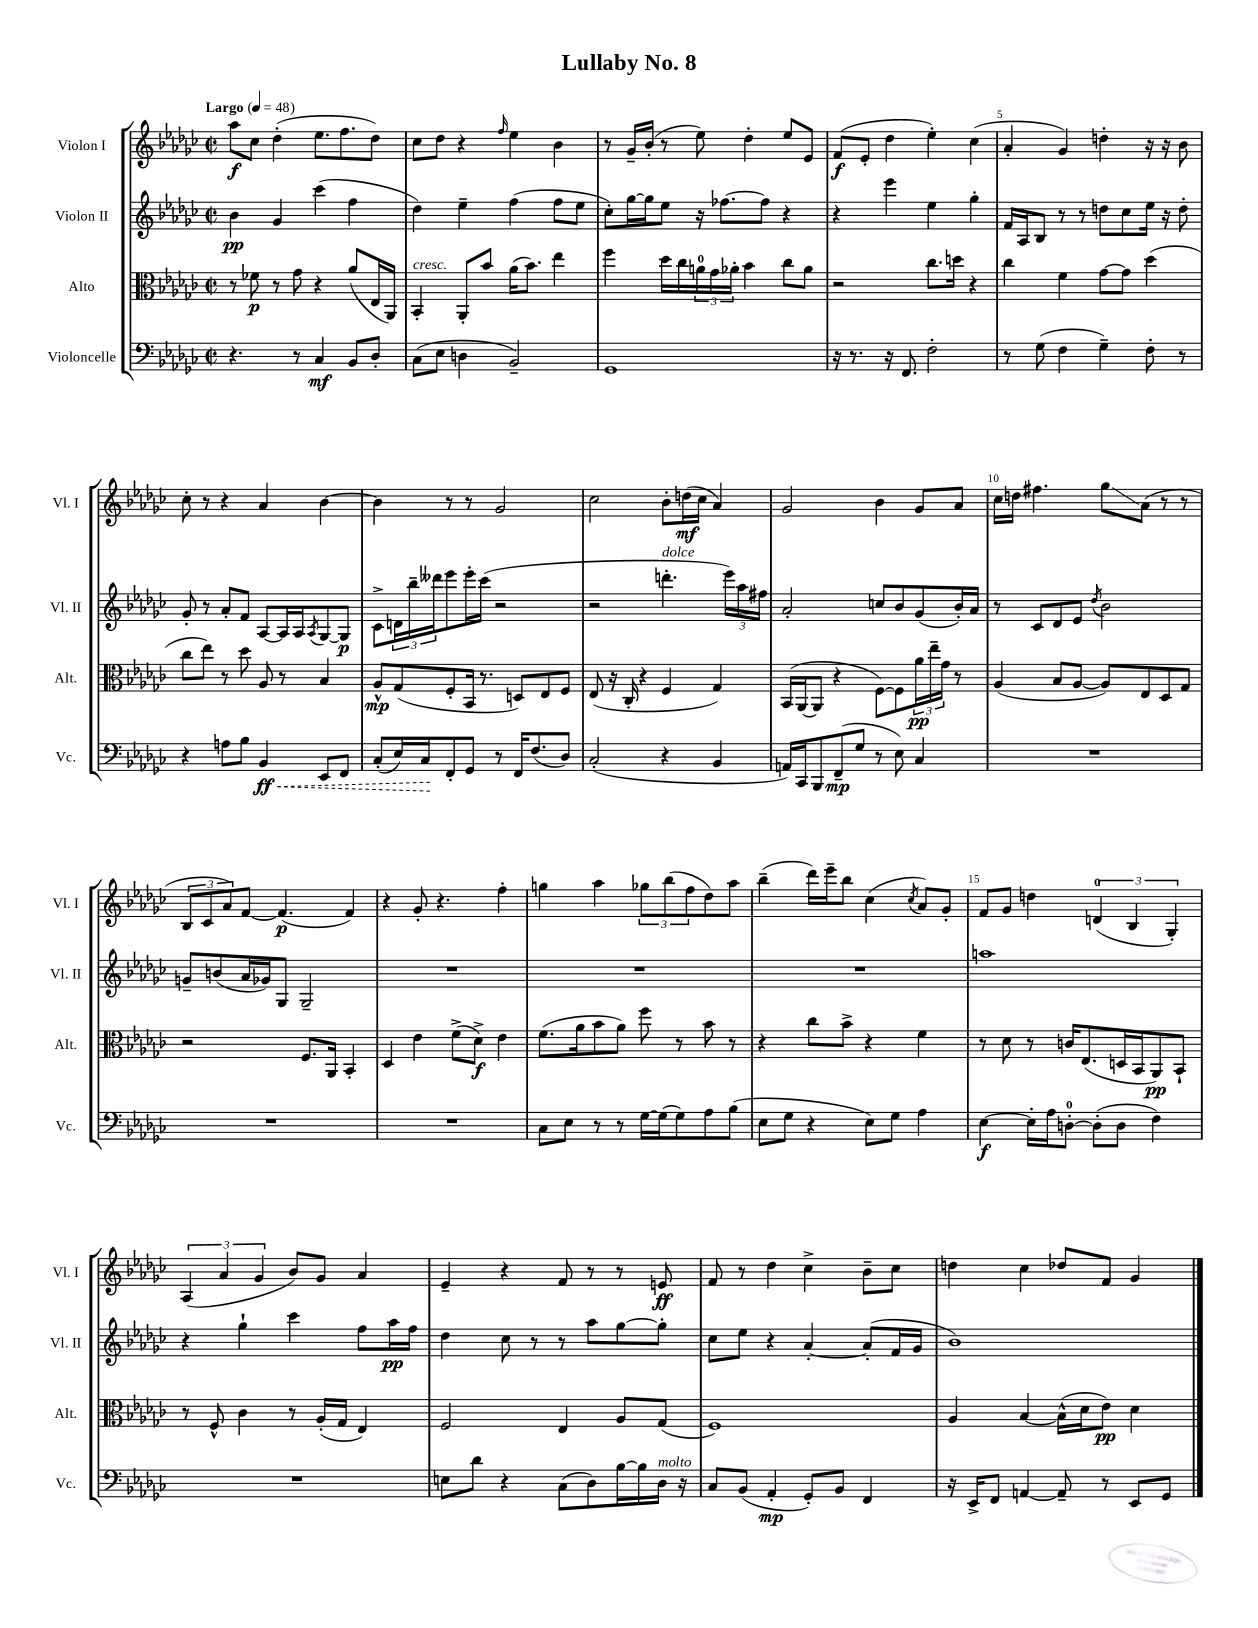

**kern	**kern	**kern	**kern
*staff4	*staff3	*staff2	*staff1
*clefF4	*clefC3	*clefG2	*clefG2
*k[b-e-a-d-g-c-]	*k[b-e-a-d-g-c-]	*k[b-e-a-d-g-c-]	*k[b-e-a-d-g-c-]
*M2/2	*M2/2	*M2/2	*M2/2
*met(c|)	*met(c|)	*met(c|)	*met(c|)
*MM48	*MM48	*MM48	*MM48
4.r	8r	4b-\	8aa-\L
.	8f-\	.	8cc-\J
.	8r	4g-/	(4dd-'\
8r	8g-\	.	.
4C-/	4r	(4ccc-\	8.ee-\L
.	.	.	8.ff\
8BB-/L	(8a-/L	4ff\	.
8D-'/J	16E-/L	.	8dd-\J)
.	16AA-/JJ)	.	.
=	=	=	=
(8C-\L	4BB-'/	4dd-\)	8cc-\L
8E-\J	.	.	8dd-\J
4D\	8AA-'/L	4ee-~\	4r
.	8b-/J	.	.
.	.	.	16qqff/
2BB-~/)	(16a-\LK	(4ff\	4ee-\
.	8.b-\J)	.	.
.	4ee-\	8ff\L	4b-\
.	.	8ee-\J	.
=	=	=	=
1GG-	4ff\	8cc-'\L)	8r
.	.	[16gg-\L	16g-~/LL
.	.	16gg-\]J	(16b-'/JJ
.	16dd-\LL	8ee-\J	8r
.	16cc-\	.	.
.	24a\	16r	8ee-\)
.	24g-\	.	.
.	.	[8.ff-\L	.
.	24a-'\JJ	.	.
.	4b-\	.	4dd-'\
.	.	8ff-\]J	.
.	8cc-\L	4r	8ee-/L
.	8a-\J	.	8e-/J
=	=	=	=
16r	2r	4r	(8f/L
8.r	.	.	.
.	.	.	8e-'/J
16r	.	4eee-\	4dd-\
8.FF/	.	.	.
2F'\	8.cc-\L	4ee-\	4ee-'\)
.	16dd\Jk	.	.
.	4r	4gg-'\	(4cc-\
=	=	=	=
8r	4cc-\	16f/LL	4a-'/
.	.	16A-/J	.
(8G-\	.	8B-/J	.
4F\	4f\	8r	4g-/)
.	.	8r	.
4G-~\)	[8g-\L	8dd\L	4dd'\
.	8g-\]J	8cc-\	.
8F'\	(4dd-\	16ee-\Jk	16r
.	.	16r	16r
8r	.	8dd'\	8b-\
=	=	=	=
4r	8cc-\L	8g-'/	8cc-'\
.	8ee-\J)	8r	8r
8A\L	8r	8a-'/L	4r
8B-\J	8dd-\	8f/J	.
4BB-/	8A-/	[8A-/L	4a-/
.	8r	16A-/]L	.
.	.	16A-/J	.
.	.	8qA-/	.
8EE-/L	4B-/	[8G-/	[4b-\
8FF/J	.	8G-/]J	.
=	=	=	=
(8C-'/L	8A-^^/L	8c-^\L	4b-\]
16E-/L)	(8G-/	24d\L	.
.	.	24bb-~\	.
16C-/J	.	.	.
.	.	24ddd--\J	.
8FF'/	8F'/	8eee-\	8r
8GG-/J	16BB-/Jk	16eee-'\L	8r
.	8.r	(16ccc-\JJ	.
8r	.	2r	2g-/
16FF/LK	8D/L)	.	.
(8.F/	.	.	.
.	8E-/	.	.
8D-/J)	8F/J	.	.
=	=	=	=
(2C-'/	(8E-/	2r	2cc-\
.	16r	.	.
.	16C-'/	.	.
.	4r	.	.
4r	4F/	4.ddd'\	8b-'\L
.	.	.	(16dd\L
.	.	.	16cc-\JJ
4BB-/	4G-/)	.	4a-/)
.	.	24eee-\LL)	.
.	.	24aa-\	.
.	.	24ff#\JJ	.
=	=	=	=
16AA/LL)	(16BB-/LL	2a-'/	2g-/
16CC-/J	[16AA-/J	.	.
8BBB-/	8AA-/]J	.	.
(8FF~/	4r	.	.
8G-/J	.	.	.
8r	[8F\L)	8cc/L	4b-\
8E-\)	8F\]	8b-/	.
4C-/	24a-\L	(8g-/	8g-/L
.	24ee-~\	.	.
.	24g-\JJ	.	.
.	8r	16b-'/L)	8a-/J
.	.	16a-/JJ	.
=	=	=	=
1r	(4A-/	8r	16cc-\LL
.	.	.	16dd\JJ
.	.	8c-/L	4.ff#\
.	8B-/L	8d-/	.
.	[8A-/J	8e-/J	.
.	.	8qdd-/	.
.	8A-/]L)	2b-\	8gg-\L
.	8E-/	.	(8a-\J
.	8D-/	.	8r
.	8G-/J	.	8r
=	=	=	=
1r	2r	8g~/L	12B-/L
.	.	.	12c-/
.	.	(8b/	.
.	.	.	12a-/)
.	.	16a-/L	[8f/J
.	.	16g-/J)	.
.	.	8G-/J	(4.f/]
.	8.F/L	2G-~/	.
.	16AA-/Jk	.	.
.	4BB-'/	.	4f/)
=	=	=	=
1r	4D-/	1r	4r
.	4e-\	.	8g-'/
.	.	.	4.r
.	(8f^\L	.	.
.	8d-^\J)	.	.
.	4e-\	.	4ff'\
=	=	=	=
8C-\L	(8.f\L	1r	4gg\
8E-\J	.	.	.
.	16a-\k	.	.
8r	8b-\	.	4aa-\
8r	8a-\J)	.	.
[16G-\LL	8ff\	.	12gg-\L
(16G-\]J	.	.	.
.	.	.	(12bb-\
8G-\)	8r	.	.
.	.	.	12ff\
8A-\	8b-\	.	8dd-\)
(8B-\J	8r	.	8aa-\J
=	=	=	=
8E-\L	4r	1r	(4bb-~\
8G-\J	.	.	.
4r	8cc-\L	.	16ddd-\LL)
.	.	.	16eee-~\J
.	8b-^\J	.	8bb-\J
8E-\L)	4r	.	(4cc-\
8G-\J	.	.	.
.	.	.	8qcc-/
4A-\	4f\	.	8a-/L)
.	.	.	8g-'/J
=	=	=	=
[4E-\	8r	1aa	8f/L
.	8d-\	.	8g-/J
16E-'\]LL	8r	.	4dd\
16A-\J	.	.	.
[8D'\J	16c/LK	.	.
.	(8.E-/	.	.
(8D'\]L	.	.	(6d/
8D\J	16D/L	.	.
.	.	.	6B-/
.	16BB-/J	.	.
4F\)	8AA-/)	.	.
.	.	.	6G-'/)
.	8BB-`/J	.	.
=	=	=	=
1r	8r	4r	(6A-/
.	8F^^/	.	.
.	.	.	6a-/
.	4c-\	4gg-`\	.
.	.	.	6g-/
.	8r	4ccc-\	8b-/L)
.	(16A-'/LL	.	8g-/J
.	16G-/JJ	.	.
.	4E-/)	8ff\L	4a-/
.	.	16aa-\L	.
.	.	16ff\JJ	.
=	=	=	=
8E\L	2F/	4dd-\	4e-~/
8d-\J	.	.	.
4r	.	8cc-\	4r
.	.	8r	.
(8C-\L	4E-/	8r	8f/
8D-\)	.	8aa-\L	8r
[16B-\L	8A-/L	[8gg-\	8r
16B-\]	.	.	.
16D-\JJ	(8G-/J	8gg-'\]J	8e/
16r	.	.	.
=	=	=	=
8C-/L	1F)	8cc-\L	8f/
(8BB-/J	.	8ee-\J	8r
4AA-'/	.	4r	4dd-\
8GG-'/L)	.	[4a-'/	4cc-^\
8BB-/J	.	.	.
4FF/	.	(8a-'/]L	8b-~\L
.	.	16f/L	8cc-\J
.	.	16g-/JJ	.
=	=	=	=
16r	4A-/	1b-)	4dd\
16EE-^/LK	.	.	.
8FF/J	.	.	.
[4AA/	[4B-/	.	4cc-\
8AA~/]	(16B-^^\]LL	.	8dd-/L
.	16d-\J	.	.
8r	8e-\J)	.	8f/J
8EE-/L	4d-\	.	4g-/
8GG-/J	.	.	.
==	==	==	==
*-	*-	*-	*-
